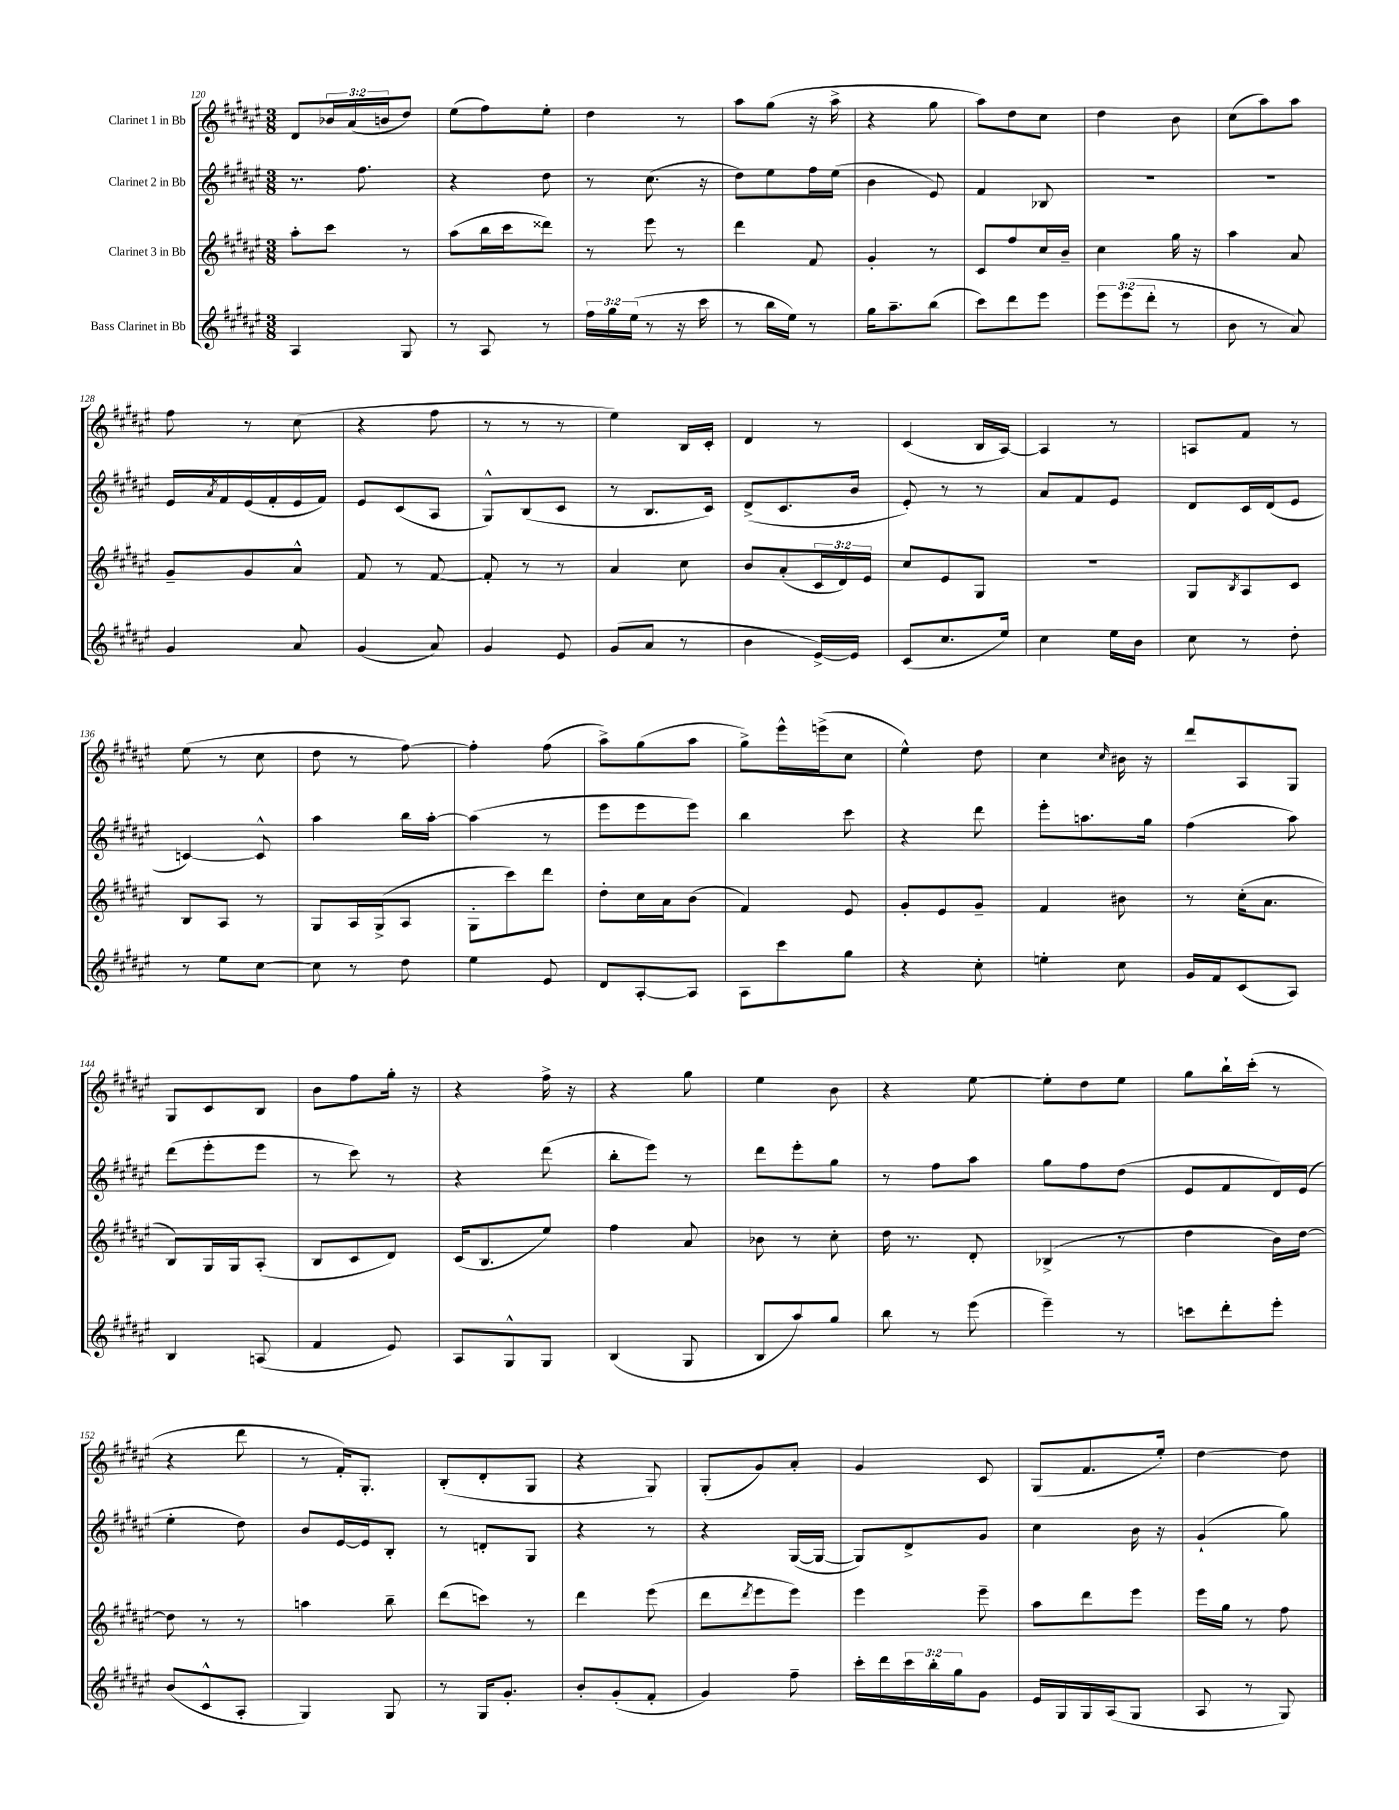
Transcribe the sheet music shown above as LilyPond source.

<<
\new StaffGroup <<
\new Staff = "s0" \with { instrumentName = "Clarinet 1 in Bb" } {
    \clef treble \key fis \major \numericTimeSignature \time 3/8 \override Staff.TupletNumber.text = #tuplet-number::calc-fraction-text
    dis'8 \tuplet 3/2 { bes'16 ais'16( b'16 } dis''8) |
    eis''8( fis''8) eis''8-. |
    dis''4 r8 |
    ais''8 gis''8( r16 ais''16-> |
    r4 gis''8 |
    ais''8) dis''8 cis''8 |
    dis''4 b'8 |
    cis''8( ais''8) ais''8 |
    fis''8 r8 cis''8( |
    r4 fis''8 |
    r8 r8 r8 |
    eis''4) b16 cis'16-. |
    dis'4 r8 |
    cis'4( b16 ais16~) |
    ais4 r8 |
    a8 fis'8 r8 |
    eis''8( r8 cis''8 |
    dis''8 r8 fis''8~) |
    fis''4-. fis''8( |
    ais''8->) gis''8( ais''8 |
    gis''8->) eis'''16-^ e'''16->( cis''8 |
    eis''4-^) dis''8 |
    cis''4 \grace { cis''16 } bis'16 r16 |
    dis'''8 ais8 gis8 |
    gis8 cis'8 b8 |
    b'8 fis''8 gis''16-. r16 |
    r4 fis''16-> r16 |
    r4 gis''8 |
    eis''4 b'8 |
    r4 eis''8~ |
    eis''8-. dis''8 eis''8 |
    gis''8 b''16-! cis'''16-.( r8 |
    r4 dis'''8 |
    r8 fis'16-.) gis8.-. |
    b8-.( dis'8-. gis8 |
    r4 gis8) |
    gis8-.( gis'8) ais'8-. |
    gis'4 cis'8 |
    gis8( fis'8. eis''16-.) |
    dis''4~ dis''8 \bar "|." |
}
\new Staff = "s1" \with { instrumentName = "Clarinet 2 in Bb" } {
    \clef treble \key fis \major \numericTimeSignature \time 3/8
    r8. fis''8. |
    r4 dis''8 |
    r8 cis''8.( r16 |
    dis''8) eis''8 fis''16 eis''16( |
    b'4 eis'8) |
    fis'4 bes8 |
    R4. |
    R4. |
    eis'16 \acciaccatura { ais'8 } fis'16 eis'16( fis'16-. eis'16 fis'16) |
    eis'8 cis'8( ais8 |
    gis8-^) b8( cis'8 |
    r8 b8. cis'16) |
    dis'8->( cis'8. b'16 |
    eis'8-.) r8 r8 |
    ais'8 fis'8 eis'8 |
    dis'8 cis'16 dis'16( eis'8 |
    c'4~) c'8-^ |
    ais''4 b''16 ais''16~-. |
    ais''4( r8 |
    eis'''8 eis'''8 eis'''8) |
    b''4 cis'''8 |
    r4 dis'''8 |
    eis'''8-. a''8. gis''16 |
    fis''4( ais''8) |
    dis'''8( eis'''8-. eis'''8 |
    r8 cis'''8) r8 |
    r4 dis'''8( |
    b''8-. eis'''8) r8 |
    dis'''8 eis'''8-. gis''8 |
    r8 fis''8 ais''8 |
    gis''8 fis''8 dis''8( |
    eis'8 fis'8 dis'16) eis'16( |
    eis''4-. dis''8) |
    b'8 eis'16~ eis'16 b8-. |
    r8 d'8-. gis8 |
    r4 r8 |
    r4 gis16~( gis16~ |
    gis8) dis'8-> gis'8 |
    cis''4 b'16 r16 |
    gis'4-!( gis''8) \bar "|." |
}
\new Staff = "s2" \with { instrumentName = "Clarinet 3 in Bb" } {
    \clef treble \key fis \major \numericTimeSignature \time 3/8 \override Staff.TupletNumber.text = #tuplet-number::calc-fraction-text
    ais''8-. cis'''8 r8 |
    ais''8( b''16 cis'''16 disis'''8) |
    r8 eis'''8 r8 |
    dis'''4 fis'8 |
    gis'4-. r8 |
    cis'8 fis''8 cis''16 b'16-- |
    cis''4 gis''16 r16 |
    ais''4 ais'8 |
    gis'8-- gis'8 ais'8-^ |
    fis'8 r8 fis'8~ |
    fis'8-. r8 r8 |
    ais'4 cis''8 |
    b'8 ais'8-.( \tuplet 3/2 { cis'16 dis'16) eis'16 } |
    cis''8 eis'8 gis8 |
    R4. |
    gis8 \acciaccatura { b8 } ais8 cis'8 |
    b8 ais8 r8 |
    gis8 ais16 gis16->( ais8 |
    gis8-. cis'''8) dis'''8 |
    dis''8-. cis''16 ais'16 b'8( |
    fis'4) eis'8 |
    gis'8-. eis'8 gis'8-- |
    fis'4 bis'8 |
    r8 cis''16-.( ais'8. |
    b8) gis16 gis16 ais8-.( |
    b8 cis'8 dis'8) |
    cis'16( b8. eis''8) |
    fis''4 ais'8 |
    bes'8 r8 cis''8-. |
    dis''16 r8. dis'8-. |
    bes4->( r8 |
    dis''4 b'16) dis''16~ |
    dis''8 r8 r8 |
    a''4 b''8-- |
    dis'''8( c'''8) r8 |
    dis'''4 eis'''8( |
    dis'''8 \acciaccatura { dis'''8 } eis'''8 eis'''8) |
    eis'''4 eis'''8-- |
    ais''8 dis'''8 eis'''8 |
    eis'''16 gis''16 r8 fis''8 \bar "|." |
}
\new Staff = "s3" \with { instrumentName = "Bass Clarinet in Bb" } {
    \clef treble \key fis \major \numericTimeSignature \time 3/8 \override Staff.TupletNumber.text = #tuplet-number::calc-fraction-text
    ais4 gis8 |
    r8 ais8 r8 |
    \tuplet 3/2 { fis''16 gis''16 eis''16( } r8 r16 cis'''16 |
    r8 b''16 eis''16) r8 |
    gis''16 ais''8.-- b''8( |
    cis'''8) dis'''8 eis'''8 |
    \tuplet 3/2 { eis'''8 eis'''8( dis'''8-. } r8 |
    b'8 r8 ais'8) |
    gis'4 ais'8 |
    gis'4( ais'8) |
    gis'4 eis'8 |
    gis'8( ais'8 r8 |
    b'4 eis'16~->) eis'16 |
    cis'8( cis''8. eis''16) |
    cis''4 eis''16 b'16 |
    cis''8 r8 dis''8-. |
    r8 eis''8 cis''8~ |
    cis''8 r8 dis''8 |
    eis''4 eis'8 |
    dis'8 ais8~-. ais8 |
    ais8 cis'''8 gis''8 |
    r4 cis''8-. |
    e''4-. cis''8 |
    gis'16 fis'16 cis'8( ais8) |
    b4 a8( |
    fis'4 eis'8) |
    ais8 gis8-^ gis8 |
    b4( gis8 |
    b8 ais''8) gis''8 |
    b''8 r8 eis'''8( |
    eis'''4--) r8 |
    c'''8 dis'''8-. eis'''8-. |
    b'8( cis'8-^ ais8-. |
    gis4) gis8 |
    r8 gis16 gis'8.-. |
    b'8-. gis'8-.( fis'8-. |
    gis'4) fis''8-- |
    cis'''16-. dis'''16 \tuplet 3/2 { cis'''16 b''16-. gis''16 } gis'8 |
    eis'16 gis16 gis16 ais16( gis8 |
    ais8 r8 gis8) \bar "|." |
}
>>
>>
\layout { \context { \Score currentBarNumber = #120 } }
